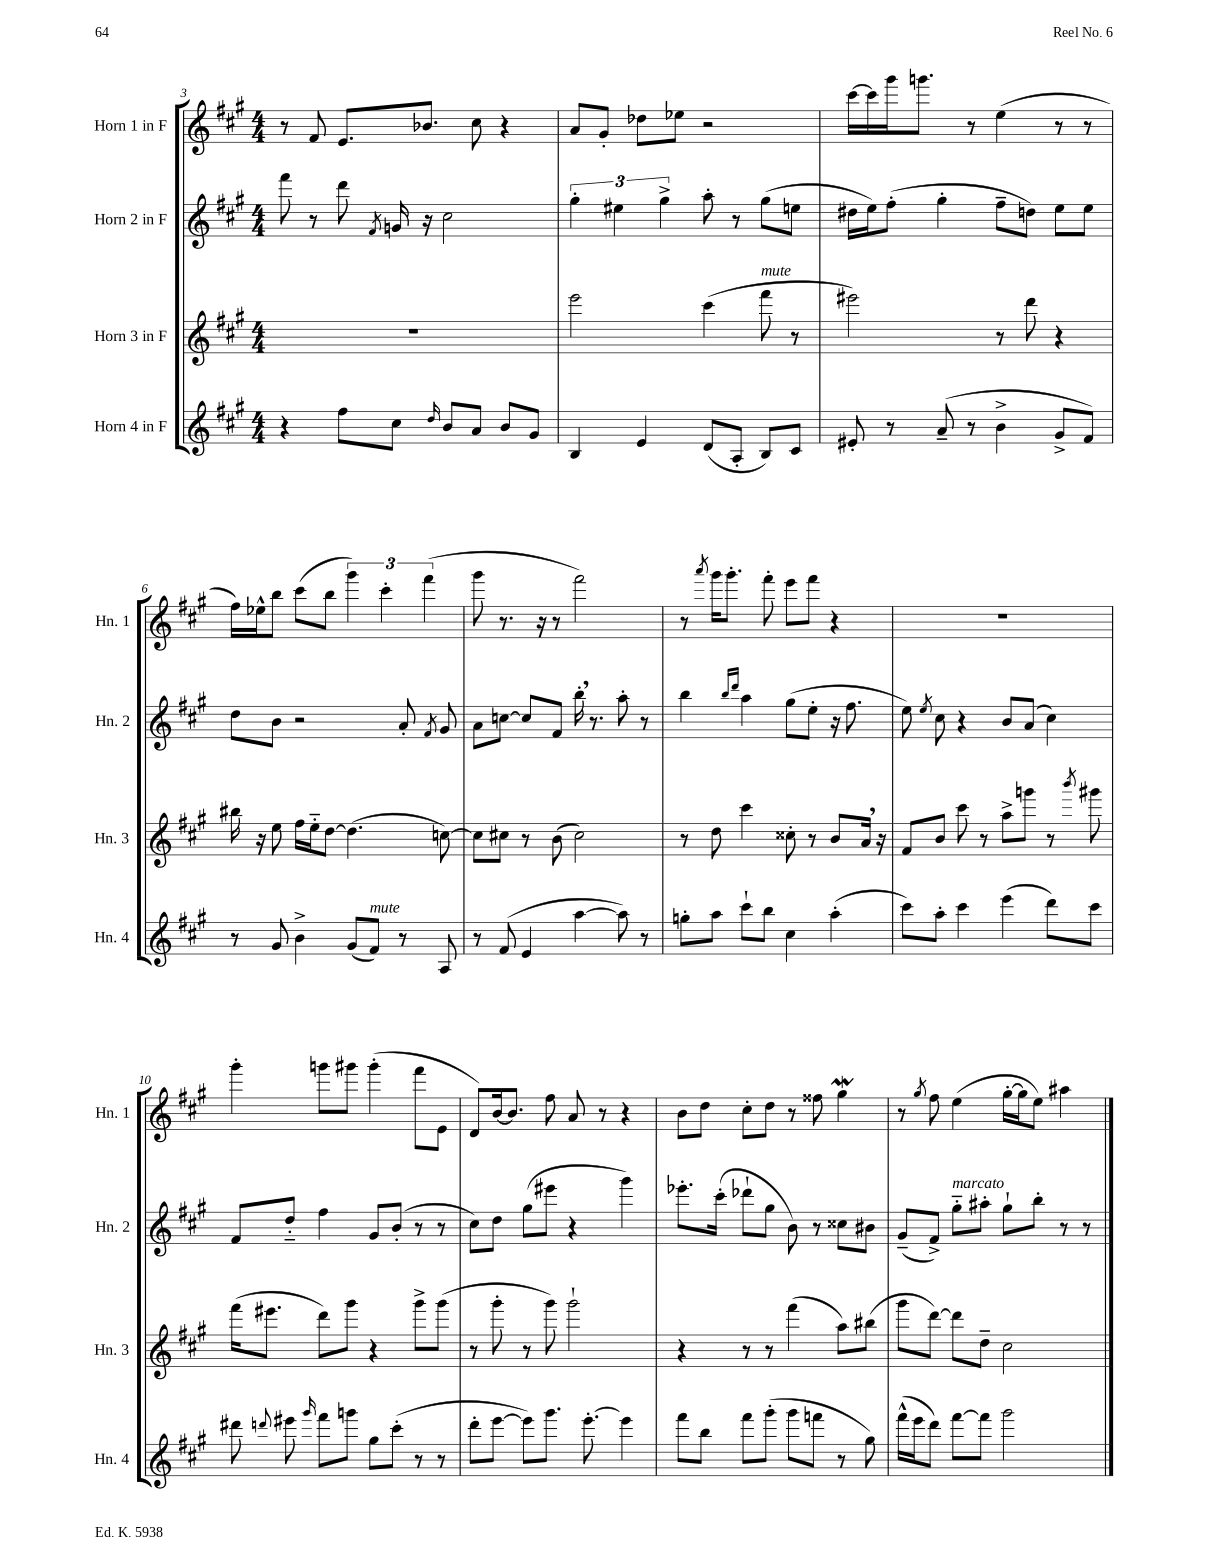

**kern	**kern	**kern	**kern
*staff4	*staff3	*staff2	*staff1
*clefG2	*clefG2	*clefG2	*clefG2
*k[f#c#g#]	*k[f#c#g#]	*k[f#c#g#]	*k[f#c#g#]
*M4/4	*M4/4	*M4/4	*M4/4
4r	1r	8fff#	8r
.	.	8r	8f#
8ff#	.	8ddd	8.e
.	.	8qf#	.
8cc#	.	16g	.
.	.	16r	8.b-
16qqdd	.	.	.
8b	.	2cc#	.
8a	.	.	8cc#
8b	.	.	4r
8g#	.	.	.
=	=	=	=
4B	2eee	6gg#'	8a
.	.	.	8g#'
.	.	6ee#	.
4e	.	.	8dd-
.	.	6gg#^	.
.	.	.	8ee-
(8d	(4ccc#	8aa'	2r
8A'	.	8r	.
8B)	8fff#	(8gg#	.
8c#	8r	8ee	.
=	=	=	=
8e#'	2eee#)	16dd#	[16ccc#
.	.	16ee)	16ccc#]
8r	.	(8ff#'	16ggg#
.	.	.	8.ggg
(8a~	.	4gg#'	.
8r	.	.	8r
4b^	8r	8ff#~	(4ee
.	8ddd	8dd)	.
8g#^	4r	8ee	8r
8f#)	.	8ee	8r
=	=	=	=
8r	16bb#	8dd	16ff#)
.	16r	.	16ee-^^
8g#	8ee	8b	8bb
4b^	16ff#	2r	(8ccc#
.	16ee'~	.	.
.	[8dd	.	8bb
(8g#	(4.dd]	.	6ggg#)
8f#)	.	.	.
.	.	.	6ccc#'
8r	.	8a'	.
.	.	.	(6fff#
.	.	8qf#	.
8A	[8cc)	8g#	.
=	=	=	=
8r	8cc]	8a	8ggg#
(8f#	8cc#	[8cc	8.r
4e	8r	8cc]	.
.	.	.	16r
.	(8b	8f#	8r
[4aa	2cc#)	16bb'	2fff#)
.	.	8.r	.
8aa])	.	8aa'	.
8r	.	8r	.
=	=	=	=
8gg'	8r	4bb	8r
.	.	.	8qaaa
8aa	8dd	.	16ggg#
.	.	.	8.ggg#'
.	.	16qqbb	.
.	.	16qqddd	.
8ccc#`	4ccc#	4aa	.
8bb	.	.	8fff#'
4cc#	8cc##'	(8gg#	8eee
.	8r	8ee'	8fff#
(4aa'	8b	16r	4r
.	.	8.ff#	.
.	16a	.	.
.	16r	.	.
=	=	=	=
8ccc#)	8f#	8ee)	1r
.	.	8qee	.
8aa'	8b	8cc#	.
4ccc#	8ccc#	4r	.
.	8r	.	.
(4eee	8aa^	8b	.
.	8ggg	(8a	.
8ddd)	8r	4cc#)	.
.	8qbbb	.	.
8ccc#	8ggg#	.	.
=	=	=	=
8ddd#	(16fff#	8f#	4ggg#'
.	8.eee#	.	.
8qqddd	.	.	.
8eee#	.	8dd'~	.
16qqggg#	.	.	.
8fff#	8ddd)	4ff#	8ggg
8ggg	8ggg#	.	8ggg#
8gg#	4r	8g#	(4ggg#'
(8ccc#'	.	(8b'	.
8r	8ggg#^	8r	8fff#
8r	(8ggg#	8r	8e
=	=	=	=
8ddd'	8r	8cc#)	8d)
[8eee	8ggg#'	8dd	[16b
.	.	.	8.b]
8eee])	8r	(8gg#	.
8.ggg#	8ggg#)	8eee#	8ff#
.	2ggg#`	4r	8a
[8.eee'	.	.	.
.	.	.	8r
4eee]	.	4ggg#)	4r
=	=	=	=
8fff#	4r	8.eee-'	8b
8bb	.	.	8dd
.	.	(16ccc#'	.
8fff#	8r	8ddd-`	8cc#'
(8ggg#'	8r	8gg#	8dd
8ggg#	(4fff#	8b)	8r
8fff	.	8r	8ff##
8r	8aa)	8cc##	4gg#
8gg#)	(8bb#	8b#	.
=	=	=	=
(16fff#^^	8ggg#	(8g#~	8r
16eee	.	.	.
.	.	.	8qgg#
8ddd)	[8ddd)	8f#^)	8ff#
[8fff#	8ddd]	8gg#'~	(4ee
8fff#]	8dd~	8aa#'	.
2ggg#	2cc#	8gg#`	[16gg#'
.	.	.	16gg#]
.	.	8bb'	8ee)
.	.	8r	4aa#
.	.	8r	.
==	==	==	==
*-	*-	*-	*-
